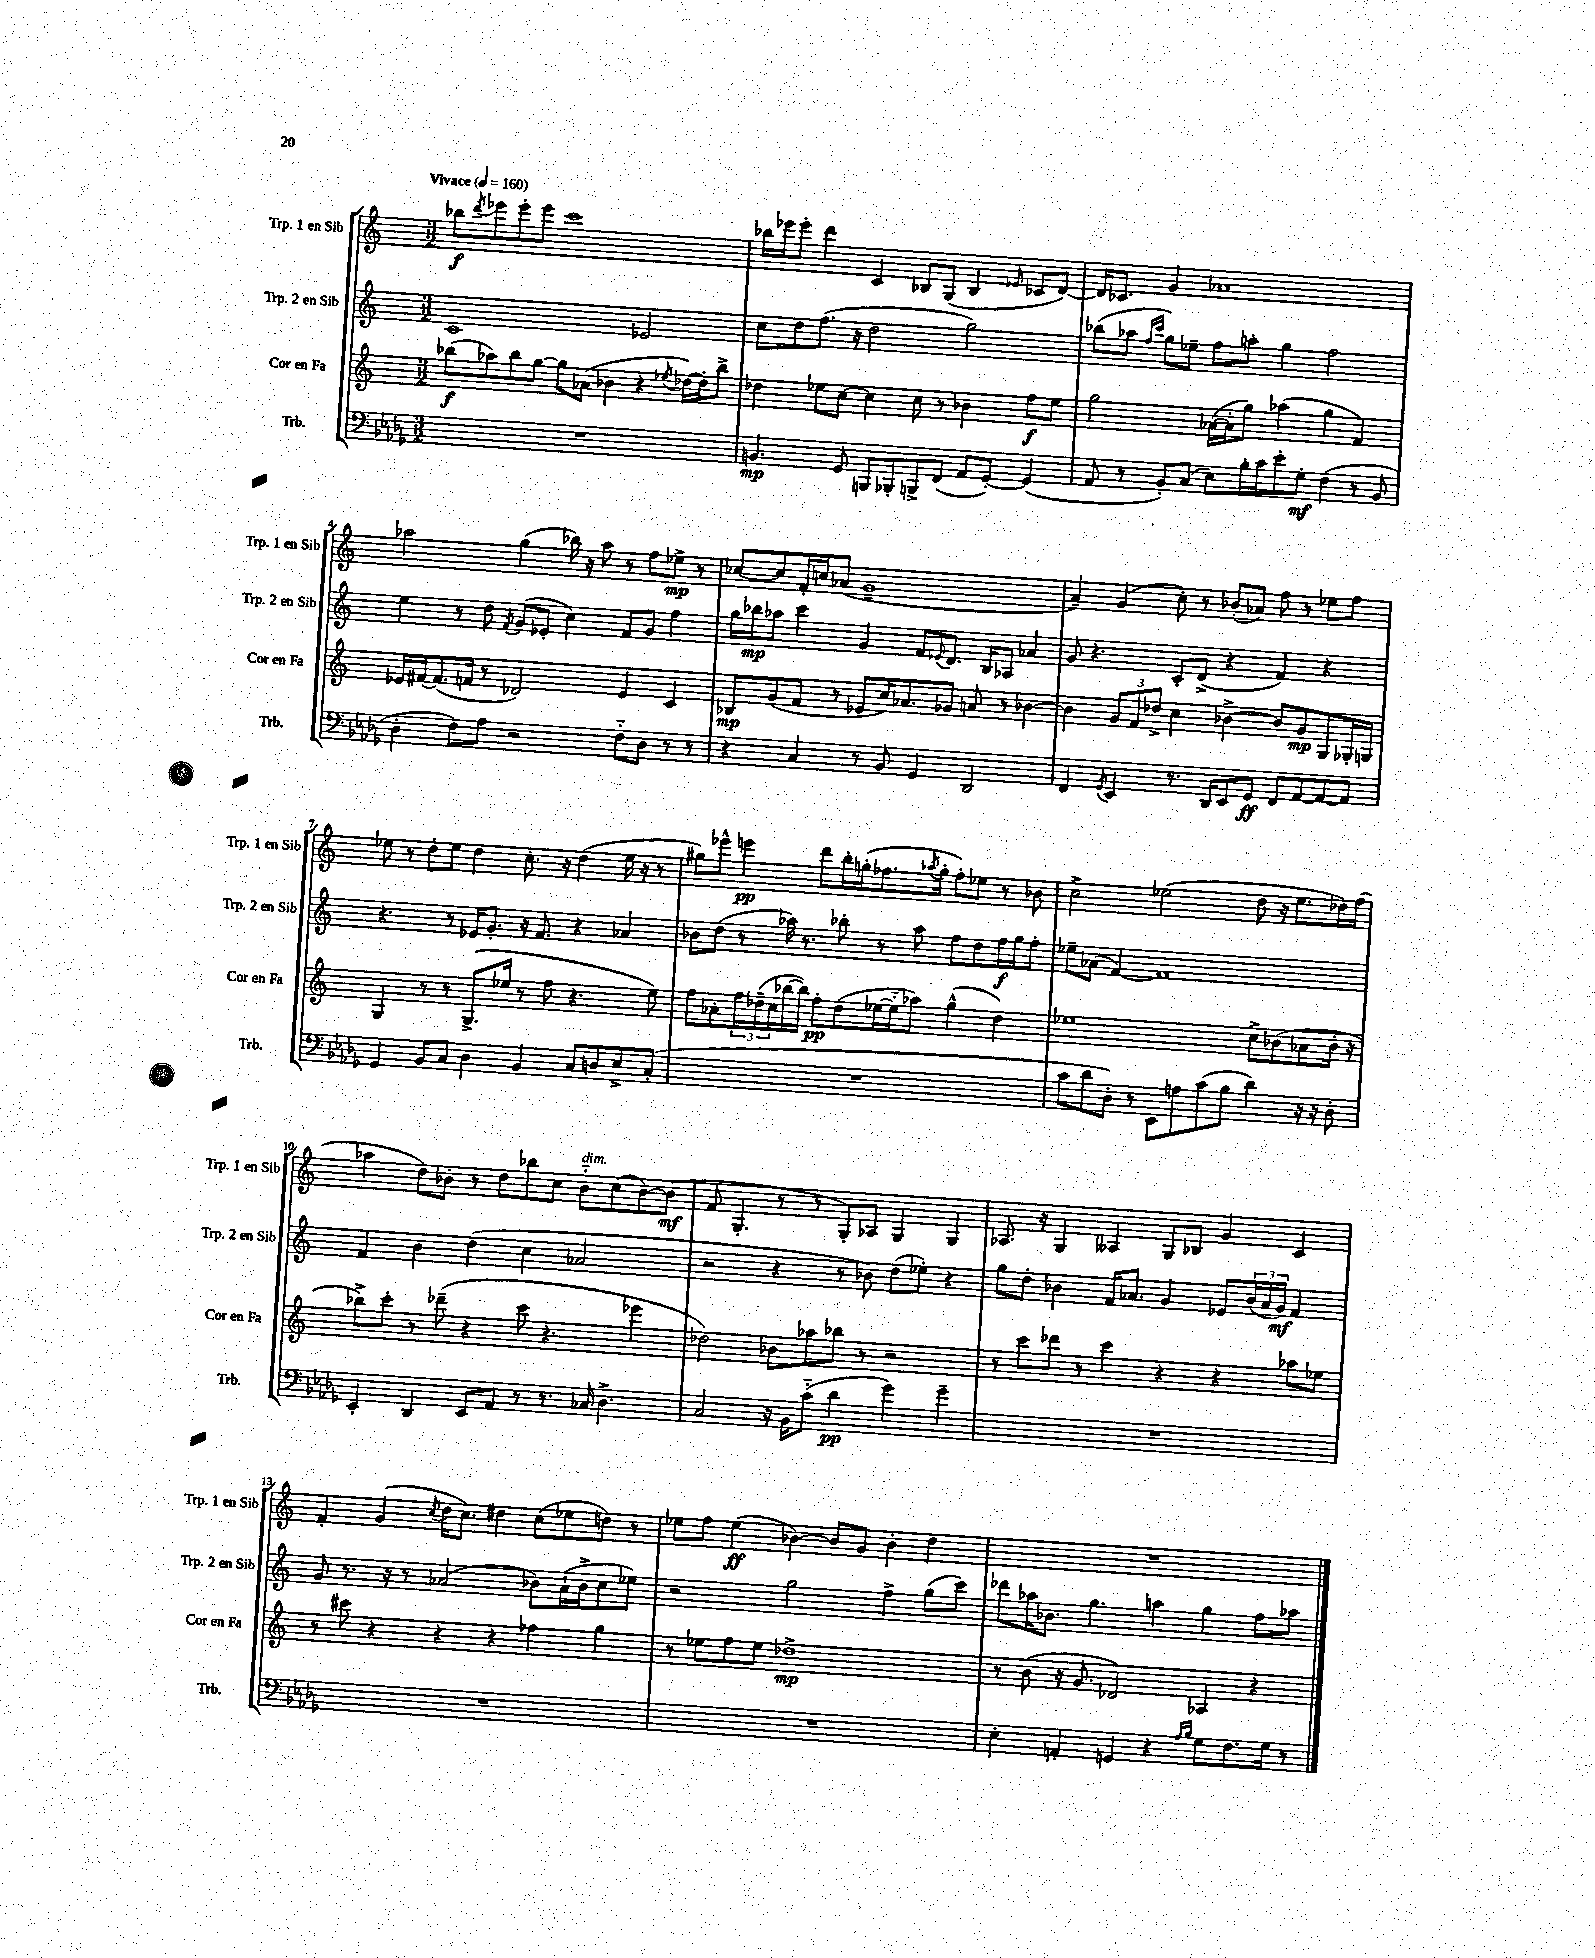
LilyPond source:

<<
\new StaffGroup <<
\new Staff = "s0" \with { instrumentName = "Trp. 1 en Sib" shortInstrumentName = "Trp. 1 en Sib" } {
    \clef treble \key c \major \numericTimeSignature \time 3/2 \tempo "Vivace" 4 = 160
    bes''8\f \acciaccatura { d'''8 } ees'''8 ees'''8-. ees'''8 c'''1 |
    bes''16 ees'''16 ees'''8-. d'''4 c'4 bes8 g8( bes4 \grace { ees'16 } ces'8 d'8~) |
    d'16 ces'8. g'4 aes'1 |
    aes''2 g''4( bes''16) r16 aes''8 r8 f''8 ees''8->\mp r8 |
    ces''8~ ces''8 f'16-. c''16 aes'8( g'1-- |
    a'4--) g'4( c''8-.) r8 bes'8-.( aes'8) f''8 r8 ees''8 f''8 |
    ees''8 r8 d''8-. ees''8 d''4 c''8.-. r16 d''4( ees''16 r16 r8 |
    gis''8) ees'''8-^ e'''4\pp d'''8 b''16-. g''16-.( fes''8. \acciaccatura { aes''8 } g''16-. fes''8-.) ees''8 r8 bes'8 |
    c''2-> ees''2( d''8 r16 ees''8. des''16) f''16( |
    aes''4 d''8) bes'8-. r8 d''8 bes''8 c''8 bes'8-_^\markup { \italic "dim." } c''8( bes'8~) bes'8\mf( |
    f'8 g4.-. r8 r8 g8-.) aes8 g4 g4 |
    aes8. r16 g4 aeses4 g8 bes8 g'4 c'4 |
    f'4-. g'4( \acciaccatura { c''8 } d''16 c''8.) dis''4 c''8( ees''8 d''8) r8 |
    ees''8 f''8 ees''4\ff( bes'4~) bes'8 g'8 bes'4-. d''4 |
    R1. \bar "|." |
}
\new Staff = "s1" \with { instrumentName = "Trp. 2 en Sib" shortInstrumentName = "Trp. 2 en Sib" } {
    \clef treble \key c \major \numericTimeSignature \time 3/2
    c'1 ees'2 |
    c''8 d''8 f''8.( r16 d''2 g''2) |
    bes''8( aes''8 \grace { f''16 c'''16 } g''8) ees''8-- f''8 a''8-. g''4 f''2 |
    e''4 r8 d''8 \acciaccatura { f'8 } g'8( ees'8-. c''4) f'8 g'8 f''4 |
    g''16 bes''16\mp aes''8 c'''4 g'4 f'8 \appoggiatura { ees'8 } d'8. b16 aes8 aes'4 |
    g'8 r4. c'8-. d'8->( r4 f'4) r4 |
    r4. r8 ees'16 g'8.-. r16 f'8. r4 aes'4 |
    bes'8 d''8( r8 aes''16) r8. bes''8-. r8 aes''8 f''8 d''8 f''16\f g''16 f''8-. |
    ees''8-- aes'8( f'4~) f'1 |
    f'4 b'4 d''4( c''4 aes'2 |
    r2 r4 r8 bes'8) d''8( ees''8-.) r4 |
    g''8 d''8-. bes'4 f'16 aes'8. g'4 ees'8 \tuplet 3/2 { bes'16( aes'16 g'16\mf) } f'4 |
    g'8 r8. r16 r8 aes'2( bes'8) aes'16-!( bes'16-> c''8 ees''8) |
    r2 g''2 f''4-> g''8( c'''8) |
    des'''8 aes''16 bes'8. g''4. a''4 g''4 f''8 aes''8 \bar "|." |
}
\new Staff = "s2" \with { instrumentName = "Cor en Fa" shortInstrumentName = "Cor en Fa" } {
    \clef treble \key c \major \numericTimeSignature \time 3/2
    bes''8\f( aes''8) bes''8 g''8~ g''8 aes'8( bes'4 r4 \acciaccatura { ees''8 } des''16~) des''16-. bes''8-> |
    des''4 ees''8 c''8~ c''4 c''8 r8 bes'4 f''8\f ees''8 |
    g''2 aes'16~( aes'16-. g''8) aes''4( g''4 f'4) |
    ees'16 fis'16~ fis'8.( f'16 r8 des'2) ees'4 c'4 |
    bes8\mp g'8( f'8 r8 ees'8 c''16) aes'8. ges'8 a'8 r8 bes'4~ |
    bes'4 \tuplet 3/2 { g'8 f'8 des''8-> } c''4 bes'4~-> bes'8 g'8\mp g8 ges16-. g16 |
    g4 r8 r8 g8.->( ees''16 r8 f''8 r4. ees''8) |
    f''8 aes'8-. \tuplet 3/2 { f''16 des''16--( c''16 } bes''16~ bes''16) f''8-.\pp des''8( ees''16~ ees''16-_ aes''8) g''4-^( des''4) |
    ees''1 c''8-> bes'8( aes'8 bes'16-. r16 |
    bes''8->) c'''8-. r8 des'''8--( r4 c'''8 r4. ees'''4 |
    des''2) bes'8 aes''8 bes''8 r8 r2 |
    r8 c'''8 des'''8 r8 c'''4 r4 r4 aes''8 ees''8 |
    r8 cis'''8 r4 r4 r4 fes''4 g''4 |
    r8 ees''8 f''8 ees''8 des''1->\mp |
    r8 b'8( r16 g'8. des'2) aes4 r4 \bar "|." |
}
\new Staff = "s3" \with { instrumentName = "Trb." shortInstrumentName = "Trb." } {
    \clef bass \key des \major \numericTimeSignature \time 3/2
    R1. |
    b,4.\mp ges,8 b,,8 bes,,8-. b,,8-> f,8( aes,8 ges,8~-.) ges,4( |
    aes,8 r8 bes,8-.) c8( ees8) bes16-. c'16 ees'8-. ges8-.\mf f4( r8 bes,8 |
    des4-. f8) aes8 r2 f8-_ des8 r8 r8 |
    r4 c4 r8 bes,8 ges,4 des,2 |
    f,4 \acciaccatura { ges,8 } ees,4 r8. des,16 ees,8 ges,8\ff f,8 aes,8~ aes,8~ aes,8 |
    ges,4 bes,8 c8 des4 bes,4 c8 d8 ees8-> c8-.( |
    R1. |
    c'8 des'8 des8-.) r8 ees,8 a8 c'8( bes8 des'4) r16 r16 des8-. |
    ees,4-. des,4 ees,8 aes,8 r8 r8. ces16 des4.-> |
    c2 r16 bes,16 c'8-_( des'4\pp ges'4) ges'4-- |
    R1. |
    R1. |
    R1. |
    ees4-. a,4-. g,4 r4 \grace { aes16 bes16 } ges8 f8. ges16 r8 \bar "|." |
}
>>
>>
